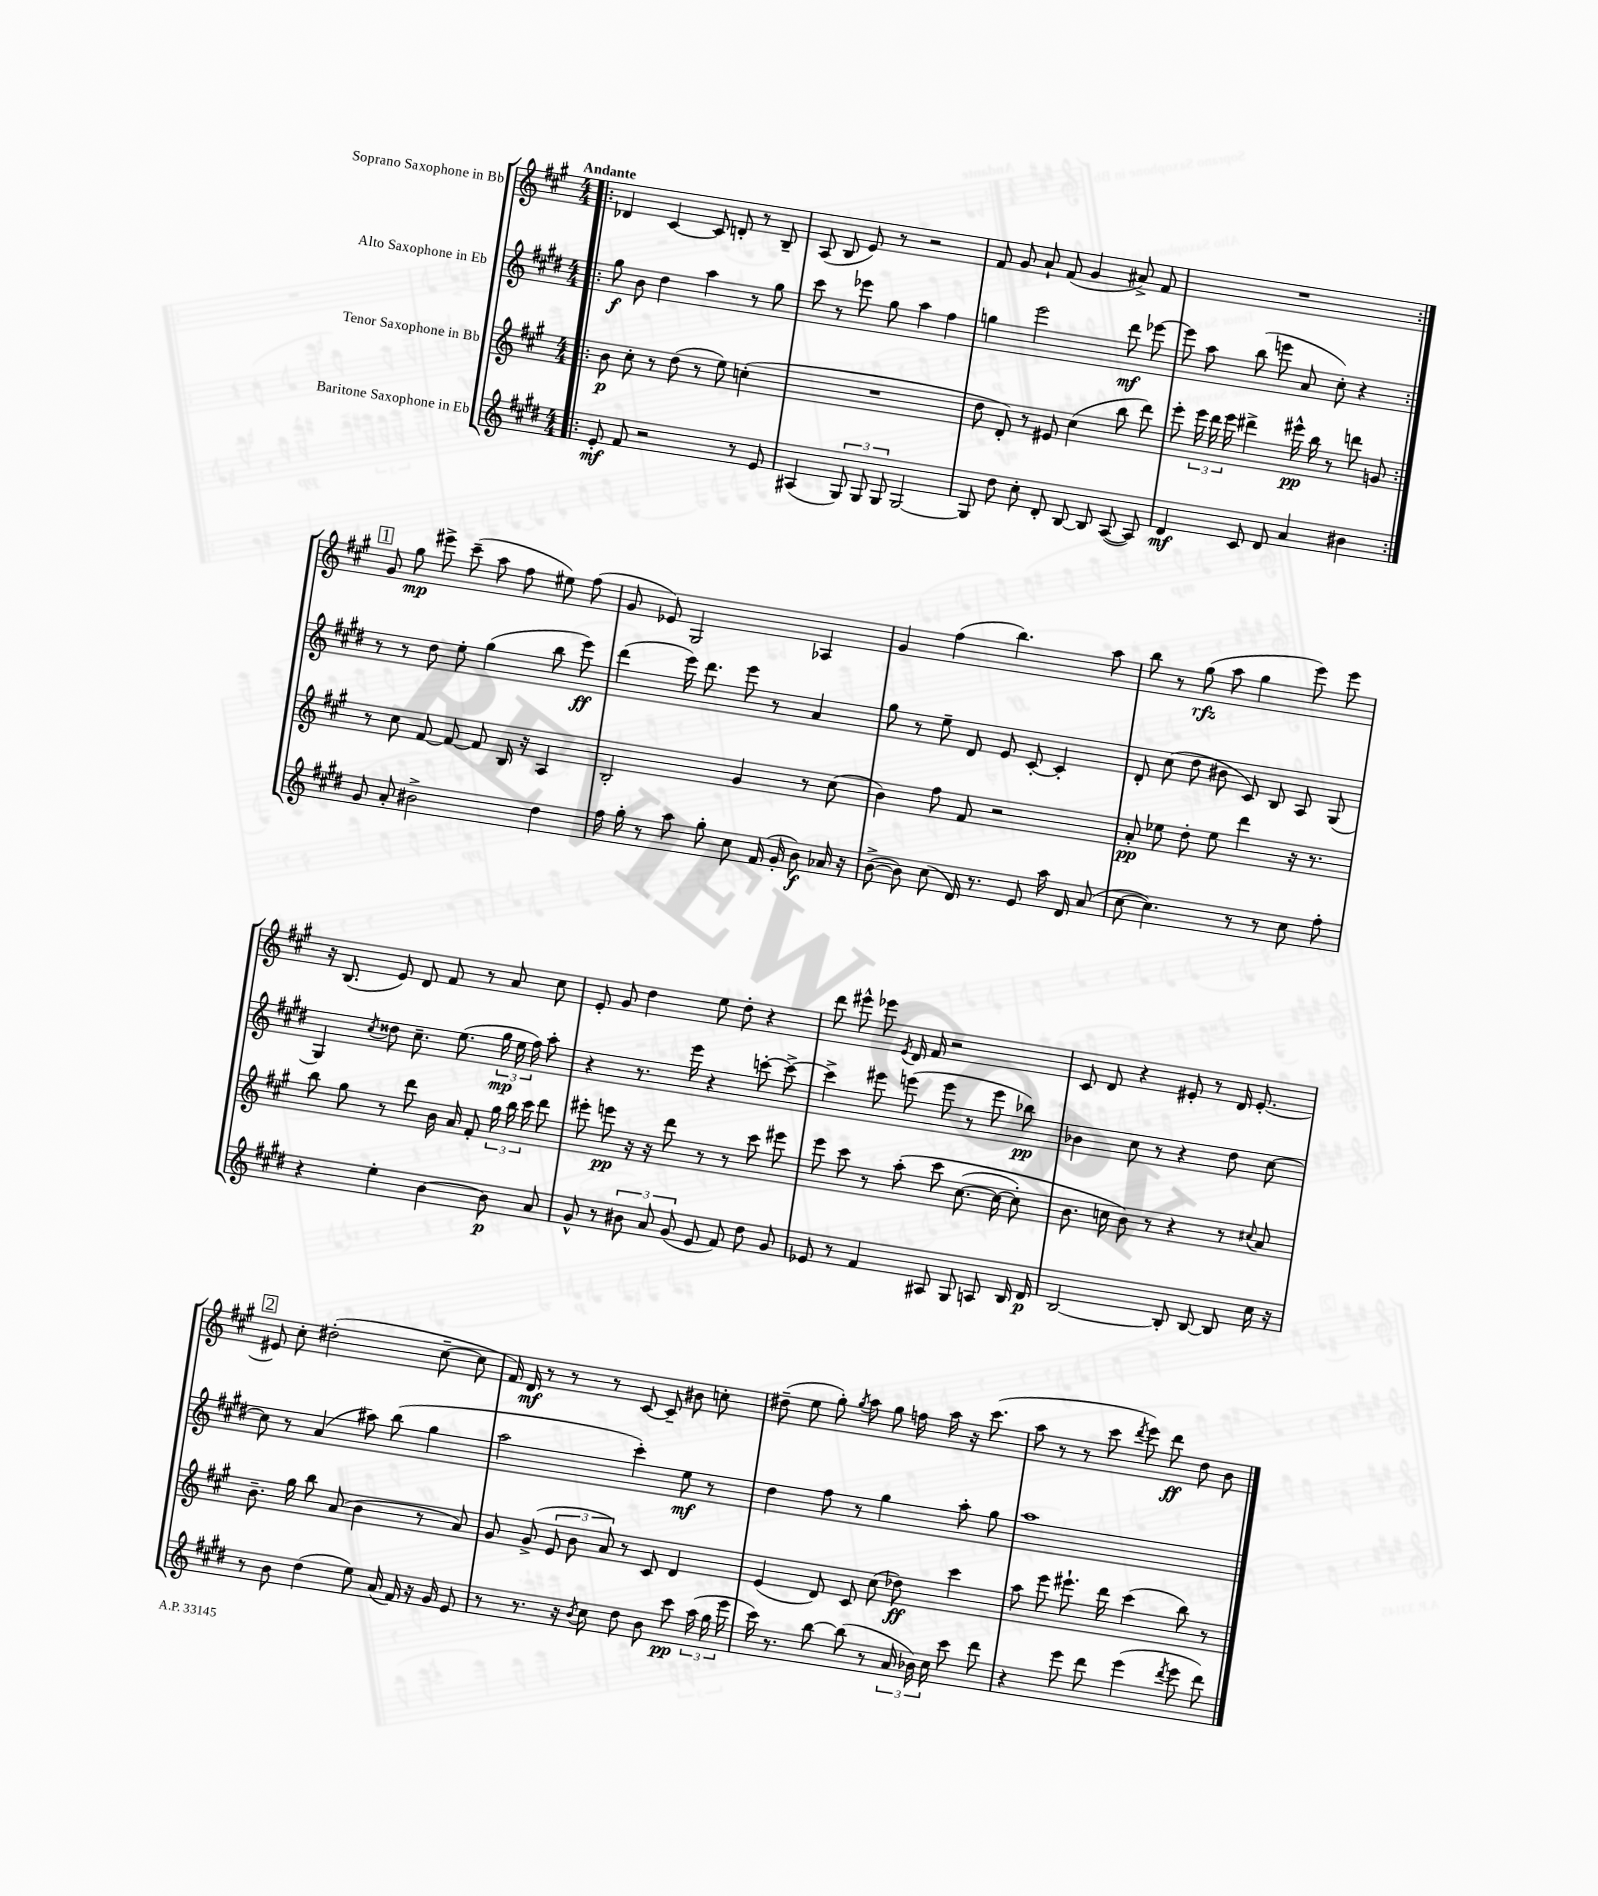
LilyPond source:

<<
\new StaffGroup <<
\new Staff = "s0" \with { instrumentName = "Soprano Saxophone in Bb" } {
    \clef treble \key a \major \numericTimeSignature \time 4/4 \tempo "Andante"
    \autoBeamOff \repeat volta 2 { \bar ".|:" des'4 cis'4~ cis'8 d'8-. r8 b8-- |
    a8( b8 e'8) r8 r2 |
    fis'8 gis'8 a'8-! fis'8( gis'4 ais'8->) fis'8 |
    R1 | }
    \mark \markup { \box "1" } gis'8 gis''8\mp eis'''8-> cis'''8--( a''8 fis''8 eis''8) fis''8( |
    gis'8 ees'8) gis2 aes4 |
    gis'4 fis''4( b''4.) a''8 |
    b''8 r8 gis''8\rfz( a''8 gis''4 e'''8) e'''8 |
    r16 b8.( e'8) d'8 fis'8 r8 a'8 cis''8 |
    e'8-. gis'8 d''4 e''8 d''8-. r4 |
    d'''8 eis'''8-^ ees'''8 \acciaccatura { e'8 } d'16 fis'16 r2 |
    cis'8 d'8 r4 eis'8-. r8 d'16 eis'8.~-. |
    \mark \markup { \box "2" } eis'8 cis''8-. dis''2-.( cis''8~-- cis''8 |
    fis'16) d'16\mf r8 r8 r8 cis'8~ cis'8-- bis'8 c''8-. |
    dis''8--( e''8 gis''8-.) \acciaccatura { gis''8 } a''8 gis''8 f''16 a''16 r16 cis'''8.( |
    a''8 r8 r8 cis'''8 \acciaccatura { d'''8 } e'''8) d'''8\ff d''8 b'8 \bar "|." |
}
\new Staff = "s1" \with { instrumentName = "Alto Saxophone in Eb" } {
    \clef treble \key e \major \numericTimeSignature \time 4/4
    \autoBeamOff \repeat volta 2 { \bar ".|:" gis''8\f b'8 dis''4 a''4 r8 gis''8 |
    cis'''8 r8 ees'''8 gis''8 a''4 fis''4 |
    g''4 e'''2 dis'''8\mf ees'''8~ |
    ees'''8 a''8 b''8( e'''8 a'8 cis''8-.) r4 | }
    \mark \markup { \box "1" } r8 r8 dis''8 e''8-. gis''4( b''8 e'''8\ff) |
    dis'''4( e'''16) dis'''8. e'''8 r8 a'4 |
    gis''8 r8 e''8-- dis'8 e'8 cis'8~-. cis'4-. |
    dis'8-. cis''8( dis''8 bis'8 cis'8) b8 a8 gis8( |
    gis4) \acciaccatura { cis''8 } disis''8 cis''8.-- e''8.( \tuplet 3/2 { gis''16\mp e''16 fis''16) } a''8-. |
    r4 r8. e'''16 r4 c'''8~-. c'''8~-> |
    c'''4-> eis'''8 e'''8( e'''8 r8 e'''8 bes''8\pp) |
    bes'4 cis''8 r8 r4 dis''8 cis''8~ |
    \mark \markup { \box "2" } cis''8 r8 a'4( ais''8) b''8( gis''4 |
    a''2 cis'''4-.) e''8\mf r8 |
    dis''4 fis''8 r8 gis''4 a''8-. gis''8 |
    a''1 \bar "|." |
}
\new Staff = "s2" \with { instrumentName = "Tenor Saxophone in Bb" } {
    \clef treble \key a \major \numericTimeSignature \time 4/4
    \autoBeamOff \repeat volta 2 { \bar ".|:" b'8\p cis''8-. r8 d''8( r8 e''8) c''4-.( |
    R1 |
    d''8 d'8-.) r8 eis'8 cis''4( b''8 d'''8) |
    e'''8-. \tuplet 3/2 { e'''16 d'''16 e'''16 } dis'''4-> eis'''16-^\pp b''16 r8 d'''8 g'8 | }
    \mark \markup { \box "1" } r8 cis''8 fis'8~ fis'8~ fis'8 b16 r16 a4 |
    b2-. gis'4 r8 cis''8( |
    b'4) fis''8 fis'8 r2 |
    a'8-.\pp ees''8 d''8-. ees''8 d'''4 r16 r8. |
    b''8 gis''8 r8 d'''8 b'16 a'16 fis'8-. \tuplet 3/2 { gis''16 b''16 cis'''16 } d'''8 |
    eis'''8-. e'''8\pp r16 r16 d'''8 r8 r8 cis'''8 eis'''8 |
    e'''8 cis'''8 r8 a''8-.\( cis'''8 cis''8.~( cis''16~ cis''8-.) |
    b'8. c''16 b'8\) r8 r4 r8 \appoggiatura { cis''8 } a'8 |
    \mark \markup { \box "2" } b'8.-- gis''16 b''8 a'8( b'4 r8 a'8) |
    gis'8 gis'8->( \tuplet 3/2 { e'8 b'8 a'8) } r8 cis'8 d'4 |
    e'4( d'8) cis'8 cis''8( des''8\ff) cis'''4 |
    a''8 e'''8 eis'''8.-! d'''16 cis'''4( b''8) r8 \bar "|." |
}
\new Staff = "s3" \with { instrumentName = "Baritone Saxophone in Eb" } {
    \clef treble \key e \major \numericTimeSignature \time 4/4
    \autoBeamOff \repeat volta 2 { \bar ".|:" e'8-.\mf fis'8 r2 r8 e'8 |
    ais4( \tuplet 3/2 { gis8) gis8 gis8 } gis2~ |
    gis8 dis''8 cis''8-. dis'8-. b8~ b8 a8~( a8) |
    dis'4\mf cis'8 dis'8 a'4 bis'4 | }
    \mark \markup { \box "1" } gis'8 a'8-. bis'2-> dis''4 |
    fis''16 gis''16-. r8 a''8 gis''8-. cis''8 fis'16( gis'16-. b'8\f) aes'16 r16 |
    b'8~->( b'8) cis''8( dis'16) r8. e'8 a''16 dis'16 a'8( |
    cis''8~ cis''4.) r8 r8 cis''8 fis''8-. |
    r4 e''4-. b'4~ b'8\p a'8 |
    gis'8-^ r8 \tuplet 3/2 { bis'8 a'8 gis'8( } e'8 fis'8) dis''8 gis'8 |
    ees'8 r8 fis'4 ais8 gis8 a8 b16 dis'16\p |
    b2~ b8-. b8~ b8 cis''16 r16 |
    \mark \markup { \box "2" } r8 b'8 dis''4( e''8) a'16( fis'16) r16 gis'16 e'8 |
    r8 r8. r16 \acciaccatura { b'8 } cis''8 dis''8 b'8 cis'''8\pp \tuplet 3/2 { a''16( gis''16 e'''16 } |
    cis'''16) r8. b''8~ b''8( r8 \tuplet 3/2 { a'16 bes'16) cis''16 } cis'''8 dis'''8 |
    r4 e'''8 dis'''8 e'''4( \acciaccatura { dis'''8 } e'''8 dis'''8) \bar "|." |
}
>>
>>
\layout { \context { \Score \remove "Bar_number_engraver" } }
